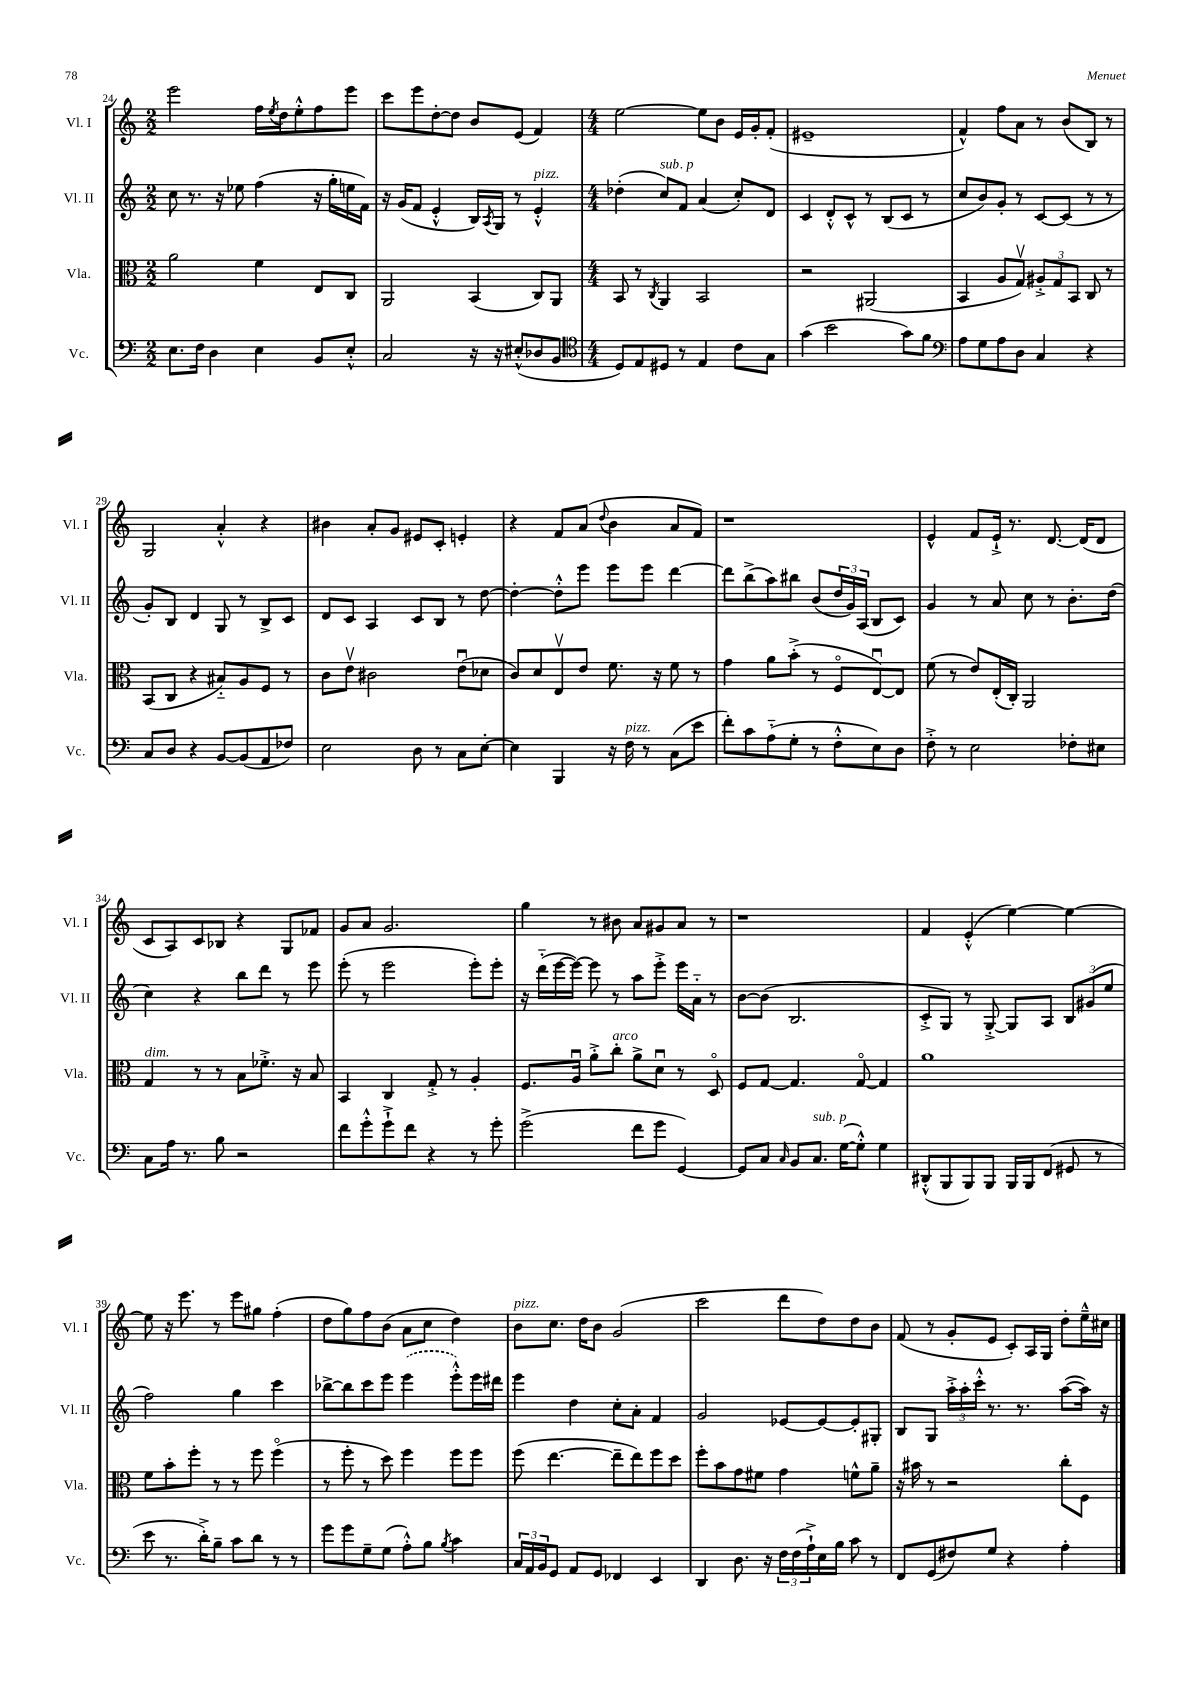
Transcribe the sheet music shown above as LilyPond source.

<<
\new StaffGroup <<
\new Staff = "s0" \with { instrumentName = "Vl. I" shortInstrumentName = "Vl. I" } {
    \clef treble \key c \major \numericTimeSignature \time 2/2
    e'''2 f''16 \acciaccatura { e''8 } d''16 e''8-.-^ f''8 e'''8 |
    c'''8 e'''8 d''8~-. d''8 b'8 e'8( f'4) |
    \numericTimeSignature \time 4/4 e''2~ e''8 b'8 e'16 g'16-. f'8-.( |
    eis'1-- |
    f'4-^) f''8 a'8 r8 b'8( b8) r8 |
    g2 a'4-.-^ r4 |
    bis'4 a'8-. g'8 eis'8 c'8-. e'4-. |
    r4 f'8 a'8( \appoggiatura { d''8 } b'4 a'8 f'8) |
    r1 |
    e'4-^ f'8 e'16-!-> r8. d'8.~ d'16( d'8 |
    c'8 a8) c'8 bes8 r4 g8 fes'8 |
    g'8 a'8 g'2. |
    g''4 r8 bis'8 a'8 gis'8 a'8 r8 |
    r1 |
    f'4 e'4-.-^( e''4~) e''4~ |
    e''8 r16 e'''8. r8 e'''8 gis''8 f''4-.( |
    d''8 g''8) f''8 b'8( a'8 c''8 d''4) |
    b'8^\markup { \italic "pizz." } c''8. d''16 b'8 g'2( |
    c'''2 d'''8 d''8) d''8 b'8 |
    f'8( r8 g'8-. e'8 c'8-.) a16 g16 d''8-. e''16---^ cis''16 \bar "|." |
}
\new Staff = "s1" \with { instrumentName = "Vl. II" shortInstrumentName = "Vl. II" } {
    \clef treble \key c \major \numericTimeSignature \time 2/2
    c''8 r8. r16 ees''8 f''4( r16 g''16-. e''16 f'16) |
    r16 g'16( f'8 e'4-.-^ b16) \acciaccatura { a8 } g16 r8 e'4-.-^^\markup { \italic "pizz." } |
    \numericTimeSignature \time 4/4 des''4-.( c''8^\markup { \italic "sub. p" }) f'8 a'4( c''8-.) d'8 |
    c'4 d'8-.-^ c'8-^ r8 b8( c'8 r8 |
    c''8 b'8) g'8-. r8 c'8~ c'8( r8 r8 |
    g'8-.) b8 d'4 g8 r8 b8-> c'8 |
    d'8 c'8 a4 c'8 b8 r8 d''8~ |
    d''4~-. d''8-.-^ e'''8 e'''8 e'''8 d'''4~ |
    d'''8 b''8->( a''8) bis''8 b'8( \tuplet 3/2 { d''16 g'16) a16( } b8 c'8) |
    g'4 r8 a'8 c''8 r8 b'8.-. d''16( |
    c''4) r4 b''8 d'''8 r8 e'''8 |
    e'''8-.( r8 e'''2 e'''8-.) e'''8-. |
    r16 d'''16-_( e'''16~ e'''16~) e'''8 r8 a''8 e'''8-.-> e'''16 a'16-_ r8 |
    b'8~ b'8( b2. |
    c'8-.-> g8) r8 g8~-.-> g8 a8 \tuplet 3/2 { b8 gis'8( e''8 } |
    f''2) g''4 c'''4 |
    bes''8~-> bes''8 c'''8 e'''8 \once \slurDashed e'''4( e'''8-.-^) e'''16 dis'''16 |
    e'''4 d''4 c''8-. a'8-. f'4 |
    g'2 ees'8~ ees'8~ ees'8-. gis8-. |
    b8 g8 \tuplet 3/2 { a''16-.-> a''16-. c'''16-.-^ } r8. r8. a''8~( a''16) r16 \bar "|." |
}
\new Staff = "s2" \with { instrumentName = "Vla." shortInstrumentName = "Vla." } {
    \clef alto \key c \major \numericTimeSignature \time 2/2
    a'2 f'4 e8 c8 |
    a,2 b,4( c8) a,8 |
    \numericTimeSignature \time 4/4 b,8 r8 \acciaccatura { c8 } a,4 b,2 |
    r2 ais,2( |
    b,4 a8 g8\upbow) \tuplet 3/2 { ais8-.-> g8 b,8 } c8 r8 |
    b,8( c8 r4 bis8-_) a8 f8 r8 |
    c'8 e'8\upbow cis'2 e'8\downbow( des'8 |
    c'8) d'8 e8\upbow e'8 f'8. r16 f'8 r8 |
    g'4 a'8 b'8-.->( r8 f8\flageolet e8~\downbow) e8 |
    f'8( r8 e'8) e16-.( c16-.) a,2 |
    g4^\markup { \italic "dim." } r8 r8 b8 fes'8.-.-> r16 b8 |
    b,4 c4 g8-.-> r8 a4-. |
    f8. a16\downbow a'8-.-> c''8-.^\markup { \italic "arco" } a'8-> d'8\downbow r8 d8\flageolet |
    f8 g8~ g4. g8~\flageolet g4 |
    a'1 |
    f'8 b'8-. f''8-. r8 r8 f''8 f''4\flageolet( |
    r8 f''8-. r8 d''8) f''4 f''8 f''8 |
    f''8( e''4.~ e''8-- e''8) f''8 d''8 |
    f''8-. b'8 g'8 fis'8 g'4 f'8-^ a'8-- |
    r16 bis'16 r8 r2 c''8-. f8 \bar "|." |
}
\new Staff = "s3" \with { instrumentName = "Vc." shortInstrumentName = "Vc." } {
    \clef bass \key c \major \numericTimeSignature \time 2/2
    e8. f16 d4 e4 b,8 e8-.-^ |
    c2 r16 r16 eis8-.-^( des8 b,8 |
    \numericTimeSignature \time 4/4 \clef tenor d8) e8 dis8 r8 e4 c'8 g8 |
    g'4( b'2 g'8) f'8 |
    \clef bass a8 g8 a8 d8 c4 r4 |
    c8 d8 r4 b,8~ b,8( a,8 fes8) |
    e2 d8 r8 c8 e8~-. |
    e4 b,,4 r16 f16^\markup { \italic "pizz." } r8 c8( e'8 |
    f'8-.) c'8 a8-_( g8-. r8 f8-.-^ e8) d8 |
    f8-.-> r8 e2 fes8-. eis8 |
    c8 a16 r8. b8 r2 |
    f'8 g'8-.-^ g'8-!-> f'8 r4 r8 g'8-. |
    g'2->( f'8 g'8 g,4~) |
    g,8 c8 \grace { c16 } b,8 c8.^\markup { \italic "sub. p" } g16~( g8-.-^) g4 |
    dis,8-.-^( b,,8 b,,8) b,,8 b,,16 b,,16 f,8( gis,8 r8 |
    e'8 r8. d'16-.->) b8-- c'8 d'8 r8 r8 |
    g'8 g'8 g8-- g8( a8-.-^) b8 \acciaccatura { b8 } c'4 |
    \tuplet 3/2 { c16 a,16 b,16 } g,8 a,8 g,8 fes,4 e,4 |
    d,4 d8. r16 \tuplet 3/2 { f16 f16( a16-!->) } e16 b16 c'8 r8 |
    f,8 g,8( fis8) g8 r4 a4-. \bar "|." |
}
>>
>>
\layout { \context { \Score currentBarNumber = #24 } }
